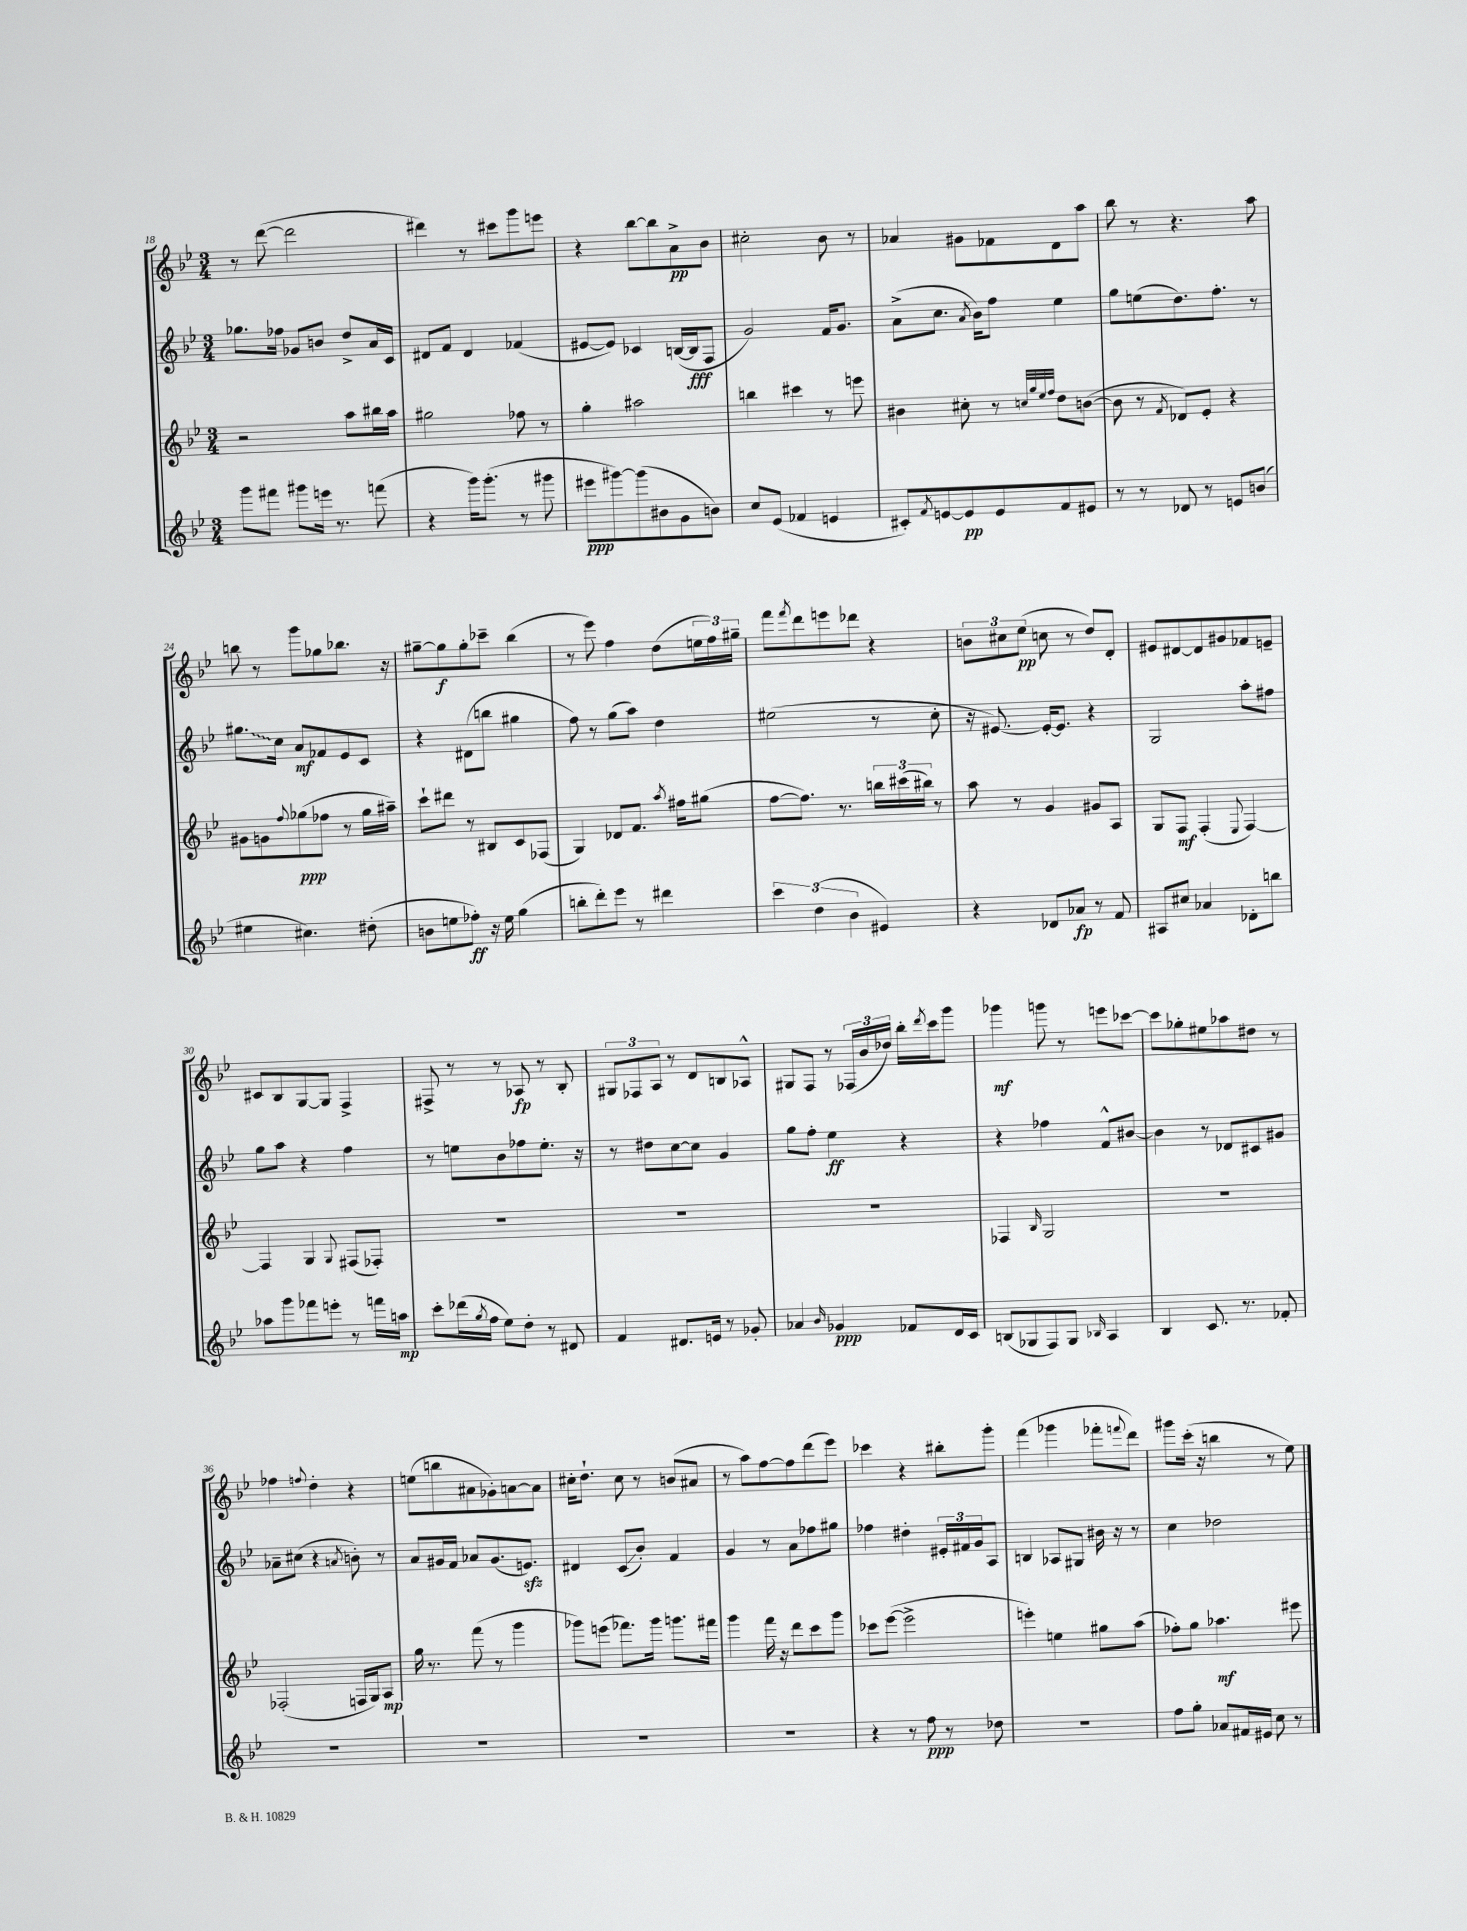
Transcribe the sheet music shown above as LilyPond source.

<<
\new StaffGroup <<
\new Staff = "s0" {
    \clef treble \key bes \major \numericTimeSignature \time 3/4
    r8 d'''8~( d'''2 |
    dis'''4) r8 cis'''8 g'''8 e'''8 |
    r4 bes''8~ bes''8 a'8->\pp bes'8 |
    cis''2-. bes'8 r8 |
    aes'4 gis'8 fes'8 d'8 a''8 |
    bes''8 r8 r4. a''8 |
    b''8 r8 g'''8 ges''8 bes''8. r16 |
    gis''8~-- gis''8\f gis''8-. ces'''8-- bes''4( |
    r8 ees'''8) f''4 d''8( \tuplet 3/2 { e''16 f''16) gis''16-- } |
    f'''8 \acciaccatura { f'''8 } d'''8 e'''8 des'''8 r4 |
    \tuplet 3/2 { b'8 cis''8 ees''8\pp( } c''8 r8 d''8) d'8-. |
    eis'8 dis'8~ dis'8 gis'8 fes'8 e'8-- |
    cis'8 bes8 g8~ g8 f4-> |
    fis8-> r8 r8 aes8\fp r8 bes8-. |
    \tuplet 3/2 { gis8 fes8 a8 } r8 d'8 b8 aes8-^ |
    gis8 f8 r8 \tuplet 3/2 { fes16( bes'16 des''16) } bes''16-. \acciaccatura { d'''8 } c'''16 g'''8 |
    ges'''4\mf g'''8 r8 e'''8 ces'''8~ |
    ces'''8 ges''8-. eis''8 aes''8 dis''8 r8 |
    fes''4 \appoggiatura { f''8 } d''4-. r4 |
    e''8( b''8 ais'8 ges'8-.) a'8~ a'8 |
    cis''16-. d''8.-! cis''8 r8 b'8( ais'8 |
    r8 a''8) f''8~ f''8 d'''8( ees'''8) |
    ces'''4 r4 bis''8-. g'''8-. |
    f'''4( ges'''4 fes'''8-. \appoggiatura { f'''8 } d'''8) |
    gis'''8 c'''16-.( r16 b''4 r8 ees''8) \bar "|." |
}
\new Staff = "s1" {
    \clef treble \key bes \major \numericTimeSignature \time 3/4
    ges''8. fes''16 ges'8 b'8 d''8-> a'16 c'16 |
    dis'8 f'8 dis'4 fes'4( |
    eis'8~ eis'8) ces'4 b16~( b16\fff f8 |
    g'2) f'16 g'8. |
    a'8->( c''8. \acciaccatura { a'8 } bes'16) f''8 ees''4 |
    g''8 e''8( d''8.) f''8.-. r8 |
    \once \override Glissando.style = #'zigzag gis''8.\glissando c''16 a'8\mf fes'8 ees'8 c'8 |
    r4 dis'8( b''8 gis''4 |
    f''8) r8 g''8( a''8) d''4 |
    eis''2( r8 c''8-. |
    r16 eis'8.~) eis'16~-. eis'8. r4 |
    g2 a''8-. fis''8 |
    g''8 a''8 r4 f''4 |
    r8 e''8 bes'8 fes''8 e''8.-. r16 |
    r8 dis''8 c''8~ c''8 g'4 |
    g''8 f''8-. ees''4\ff r4 |
    r4 fes''4 f'8-^ bis'8~ |
    bis'4 r8 des'8 cis'8 gis'8 |
    aes'8-- cis''8( r4 \acciaccatura { a'8 } b'8-.) r8 |
    a'8 gis'16 f'16 aes'8 gis'8.( e'8.\sfz) |
    dis'4 c'8\glissando( bes'8-.) f'4 |
    g'4 r8 a'8 fes''8 gis''8 |
    fes''4 dis''4-. \tuplet 3/2 { eis'16-. fis'16 g'16 } a8 |
    b4 aes8 gis8 bis'16 r16 r8 |
    c''4 des''2 \bar "|." |
}
\new Staff = "s2" {
    \clef treble \key bes \major \numericTimeSignature \time 3/4
    r2 a''8 bis''16 a''16 |
    gis''2 fes''8 r8 |
    g''4-. ais''2 |
    b''4 cis'''4 r8 e'''8 |
    bis'4 cis''8-. r8 \grace { c''32 g''32 ees''32 f''32 } d''8 b'8~( |
    b'8 r8 \acciaccatura { f'8 } des'8) ees'8-. r4 |
    gis'8 g'8 \appoggiatura { f''8 } ges''8\ppp( fes''8 r8 ges''16 ais''16--) |
    c'''8-! dis'''8 r8 bis8 c'8 fes8( |
    g4) des'8 f'8. \acciaccatura { a''8 } fis''16 gis''8( |
    f''8~ f''8.) r8. \tuplet 3/2 { b''16 cis'''16( bis''16) } r8 |
    a''8 r8 g'4 gis'8 a8 |
    g8 f8\mf f4-.( \appoggiatura { ees8 } f4~) |
    f4 g4 \appoggiatura { g8 } fis8( fes8-.) |
    R2. |
    R2. |
    R2. |
    fes4 \grace { bes16 } g2 |
    R2. |
    fes2-.( f16 g16) a8\mp |
    g''16 r8. f'''8( r8 g'''4 |
    ges'''8) e'''8( fes'''8.) ges'''16 g'''8. fis'''16 |
    g'''4 f'''16 r16 d'''8 c'''8 g'''8 |
    ces'''8 ees'''8~( ees'''2-> |
    e'''4-.) e''4 gis''8 a''8( |
    fes''8-.) g''8 aes''4.\mf eis'''8 \bar "|." |
}
\new Staff = "s3" {
    \clef treble \key bes \major \numericTimeSignature \time 3/4
    g'''8 fis'''8 gis'''8 e'''16 r8. f'''8( |
    r4 g'''16) g'''8.-.( r8 gis'''8 |
    eis'''8\ppp gis'''8~) gis'''8( bis'8 g'8 b'8) |
    c''8 ees'8( fes'4 e'4 |
    cis'8-.) \acciaccatura { f'8 } e'8~ e'8\pp e'8 f'8 eis'8 |
    r8 r8 des'8 r8 e'8 b'8( |
    eis''4 cis''4.) dis''8-.( |
    b'8 e''8 fes''8-.\ff) r16 e''16 g''4( |
    b''8-. d'''8-.) ees'''8 r8 dis'''4 |
    \tuplet 3/2 { c'''4 d''4( bes'4 } eis'4) |
    r4 des'8 aes'8\fp r8 f'8 |
    ais8 cis''8 aes'4 des'8-. b''8 |
    aes''8 g'''8 fes'''8 e'''8-. r8 f'''16 a''16\mp |
    c'''8-. des'''16( \acciaccatura { g''8 } f''16 ees''8) d''8-. r8 dis'8 |
    f'4 dis'8. e'16 r8 ges'8-. |
    aes'4 \grace { bes'16 } ges'4\ppp fes'8 d'16 c'16 |
    b8( ges8 f8) ges8 \grace { bes16 } a4 |
    bes4 c'8. r8. fes'8-. |
    R2. |
    R2. |
    R2. |
    R2. |
    r4 r8 f''8\ppp r8 des''8 |
    R2. |
    f''8 g''8-. aes'8 fis'16 eis'16 c''8 r8 \bar "|." |
}
>>
>>
\layout { \context { \Score currentBarNumber = #18 } }
